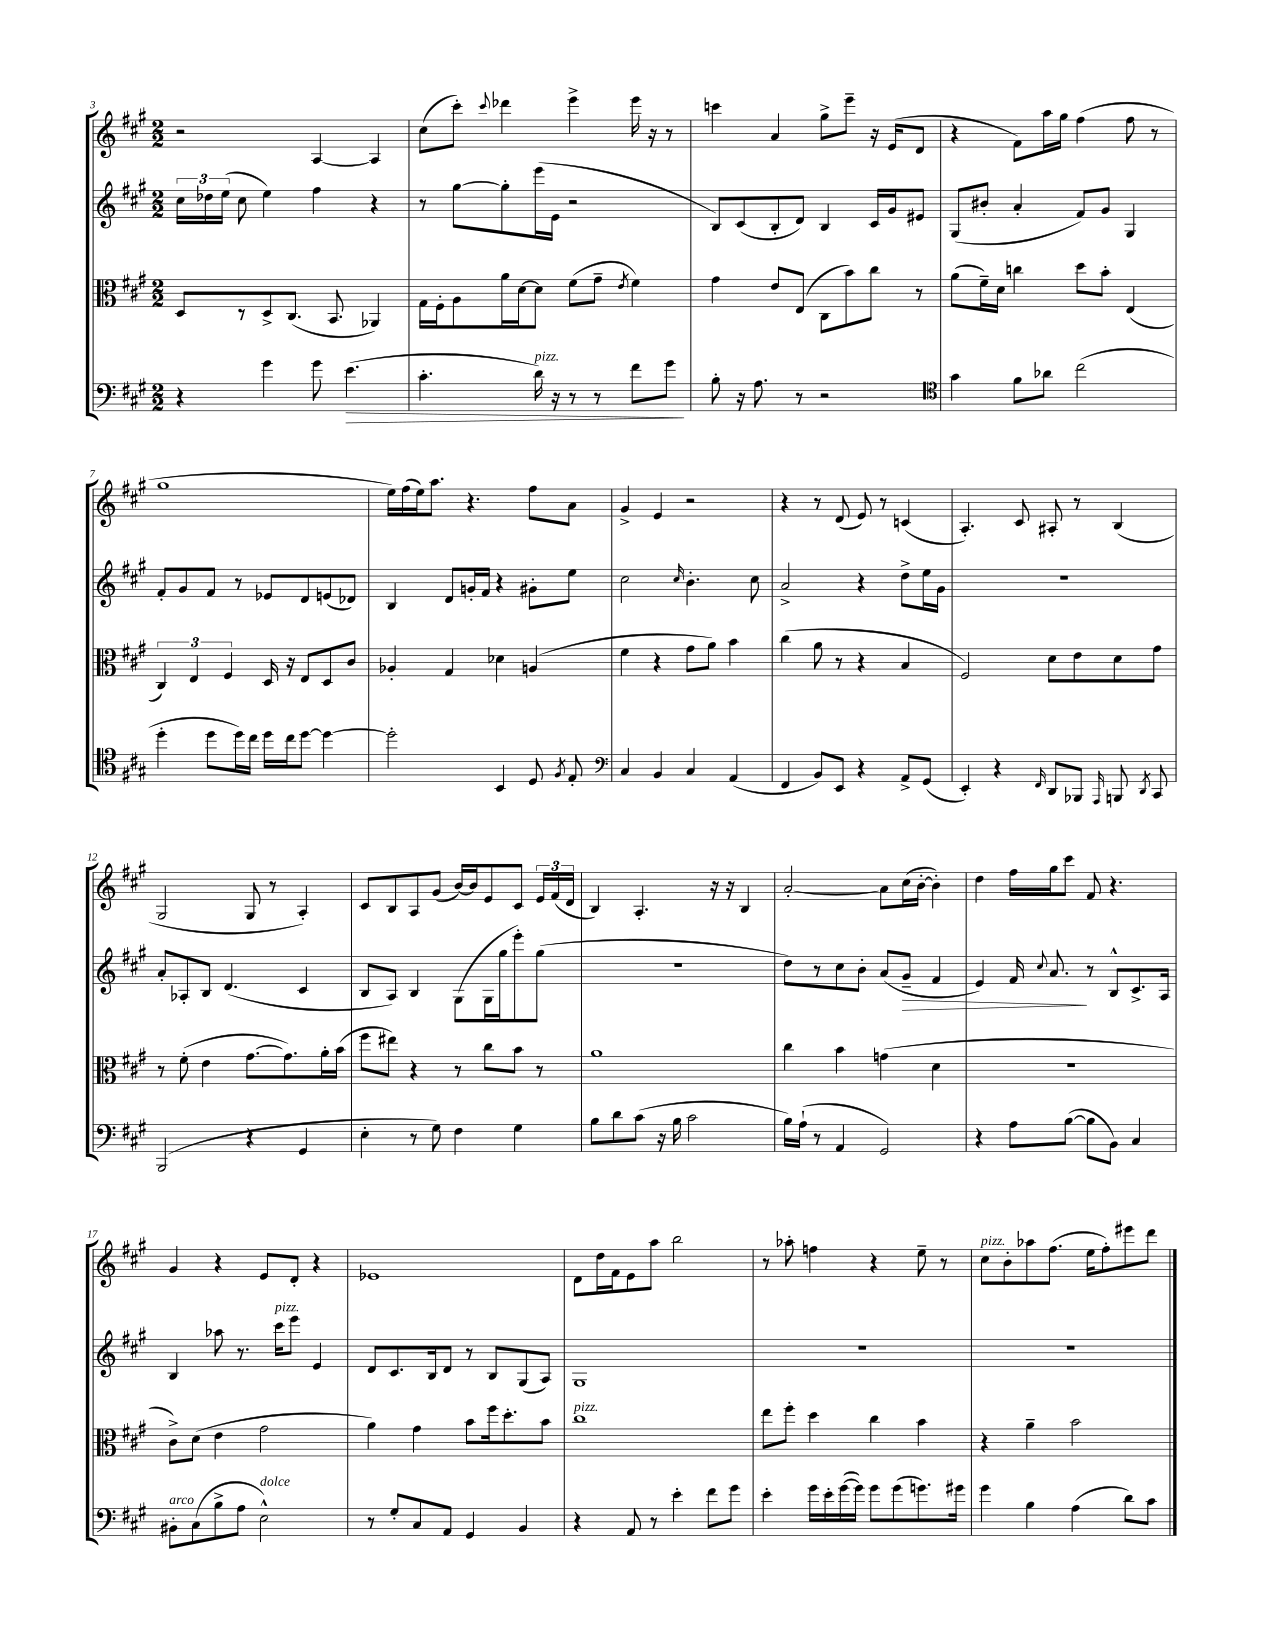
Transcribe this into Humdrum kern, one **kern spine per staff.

**kern	**kern	**kern	**kern
*staff4	*staff3	*staff2	*staff1
*clefF4	*clefC3	*clefG2	*clefG2
*k[f#c#g#]	*k[f#c#g#]	*k[f#c#g#]	*k[f#c#g#]
*M2/2	*M2/2	*M2/2	*M2/2
4r	8D/L	24cc#\LL	2r
.	.	24dd-\	.
.	.	(24ee\JJ	.
.	8r	8cc#\	.
4g#\	8D^/	4ee\)	.
.	(8.C#/J	.	.
8g#\	.	4ff#\	[4A/
.	8.BB/	.	.
(4.e\	.	.	.
.	4AA-/)	4r	4A/]
=	=	=	=
4.c#'\	16G#\LL	8r	(8cc#\L
.	16F#'\J	.	.
.	8A\	[8gg#\L	8ccc#'\J)
.	.	.	8qqccc#/
.	16a\L	8gg#'\]	4ddd-\
.	[16d\J	.	.
16d\)	8d\]J	(16eee\L	.
16r	.	16e\JJ	.
8r	(8f#\L	2r	4eee^\
8r	8g#~\J	.	.
.	8qe/	.	.
8f#\L	4f#\)	.	16eee\
.	.	.	16r
8g#\J	.	.	8r
=	=	=	=
8B'\	4g#\	8B/L)	4ccc\
16r	.	(8c#/	.
8.A\	.	.	.
.	8e/L	8B'/	4a/
8r	(8E/J	8d/J)	.
2r	8C#\L	4B/	8gg#^\L
.	8b\)	.	8eee~\J
.	8cc#\J	16c#/LL	16r
.	.	16g#/J	(16e/LK
.	8r	8e#/J	8d/J
=	=	=	=
*clefC4	*	*	*
4g#\	(8a\L	(8G#/L	4r
.	16f#~\L)	8b#'/J	.
.	16d\JJ	.	.
8f#\L	4cc\	4a'/	8f#\L)
8a-\J	.	.	16aa\L
.	.	.	16gg#\JJ
(2cc#\	8dd\L	8f#/L)	(4ff#\
.	8b'\J	8g#/J	.
.	(4E/	4G#/	8ff#\
.	.	.	8r
=	=	=	=
4dd'\	6C#/)	8f#'/L	1gg#
.	.	8g#/	.
.	6E/	.	.
8dd\L	.	8f#/J	.
.	6F#/	.	.
16dd\L)	.	8r	.
16cc#\JJ	.	.	.
16dd\LL	16D/	8e-/L	.
16cc#\J	16r	.	.
[8dd\J	8E/L	8d/	.
4dd\_	8D/	(8e/	.
.	8c#/J	8d-/J)	.
=	=	=	=
2dd'\]	4A-'/	4B/	16ee\LL)
.	.	.	(16ff#\
.	.	.	16ee\J)
.	.	.	8.aa\J
.	4G#/	8d/L	.
.	.	16g'/L	4.r
.	.	16f#/JJ	.
4BB/	4d-\	4r	.
8D/	(4A/	8g#'\L	8ff#\L
8qF#/	.	.	.
8E'/	.	8ee\J	8a\J
=	=	=	=
*clefF4	*	*	*
4C#/	4f#\	2cc#\	4g#^/
4BB/	4r	.	4e/
.	.	16qqcc#/	.
4C#/	8g#\L	4.b'\	2r
.	8a\J)	.	.
(4AA/	4b\	.	.
.	.	8cc#\	.
=	=	=	=
4FF#/	(4cc#\	2a^/	4r
8BB/L)	8a\	.	8r
8EE/J	8r	.	(8d/
4r	4r	4r	8e/)
.	.	.	8r
8AA^/L	4B/	8dd^\L	(4c/
(8GG#/J	.	16ee\L	.
.	.	16g#\JJ	.
=	=	=	=
4EE'/)	2F#/)	1r	4.A'/)
4r	.	.	.
.	.	.	8c#/
16qqFF#/	.	.	.
8DD/L	8d\L	.	8A#'/
8BBB-/J	8e\	.	8r
16qqAAA/	.	.	.
8BBB/	8d\	.	(4B/
8qDD/	.	.	.
8CC#/	8g#\J	.	.
=	=	=	=
(2BBB/	8r	8a'/L	2G#/
.	(8f#'\	8A-'/	.
.	4e\	8B/J	.
.	.	(4.d/	.
4r	[8.g#\L	.	8G#/
.	.	.	8r
.	8.g#\])	.	.
4GG#/	.	4c#/	4A'/)
.	16a'\L	.	.
.	(16b\JJ	.	.
=	=	=	=
4E'\	8ff#\L	8B/L	8c#/L
.	8ee#\J)	8A/J)	8B/
8r	4r	4B/	8A/
8G#\)	.	.	(8g#/J
4F#\	8r	(8G#\L	[16b/LL)
.	.	.	16b/]J
.	8cc#\L	16G#\L	8e/
.	.	16gg#\J	.
4G#\	8b\J	8eee'\)	8c#/J
.	8r	(8gg#\J	24e/LL
.	.	.	(24f#/
.	.	.	24d/JJ
=	=	=	=
8B\L	1a	1r	4B/)
8d\	.	.	.
(8c#\J	.	.	4.A'/
16r	.	.	.
16B\	.	.	.
2c#\	.	.	.
.	.	.	16r
.	.	.	16r
.	.	.	4B/
=	=	=	=
16B\LL)	4cc#\	8dd\L)	[2a'/
(16A`\JJ	.	.	.
8r	.	8r	.
4AA/	4b\	8cc#\	.
.	.	8b'\J	.
2GG#/)	(4g\	(8a/L	8a\]L
.	.	8g#~/J	(16cc#\L
.	.	.	[16b'\JJ
.	4d\	4f#/	4b'\])
=	=	=	=
4r	1r	4e/)	4dd\
8A\L	.	16f#/	16ff#\LL
.	.	8qqcc#/	.
.	.	8.a/	16gg#\J
([8B\J	.	.	8ccc#\J
8B\]L	.	8r	8f#/
8BB\J)	.	8B^^/L	4.r
4C#/	.	8.c#^/	.
.	.	16A/Jk	.
=	=	=	=
8BB#'\L	8c#^\L)	4B/	4g#/
(8C#\	(8d\J	.	.
8B^\	4e\	8aa-\	4r
8A\J	.	8.r	.
2E^^\)	2g#\	.	8e/L
.	.	16ccc#\LK	.
.	.	8eee\J	8d'/J
.	.	4e/	4r
=	=	=	=
8r	4a\)	8d/L	1e-
8G#'/L	.	8.c#/	.
8C#/	4g#\	.	.
.	.	16B/k	.
8AA/J	.	8d/J	.
4GG#/	8b\L	8r	.
.	16ff#\k	8B/L	.
.	8.dd'\	.	.
4BB/	.	(8G#/	.
.	8b\J	8A/J)	.
=	=	=	=
4r	1cc#	1G#	8d\L
.	.	.	16dd\L
.	.	.	16f#\J
8AA/	.	.	8e\
8r	.	.	8aa\J
4e'\	.	.	2bb\
8f#\L	.	.	.
8g#\J	.	.	.
=	=	=	=
4e'\	8ee\L	1r	8r
.	8ff#'\J	.	8aa-'\
16g#\LL	4dd\	.	4ff\
16e'\	.	.	.
([16g#\	.	.	.
16g#\]JJ)	.	.	.
8g#\L	4cc#\	.	4r
(8g#\	.	.	.
8.g\)	4b\	.	8ee~\
.	.	.	8r
16g#\Jk	.	.	.
=	=	=	=
4g#\	4r	1r	8cc#\L
.	.	.	8b'\
4B\	4a~\	.	8aa-\
.	.	.	(8.ff#\J
(4A\	2b\	.	.
.	.	.	16ee\LK
.	.	.	8ff#'\)
8d\L)	.	.	8eee#\
8c#\J	.	.	8ddd\J
==	==	==	==
*-	*-	*-	*-
